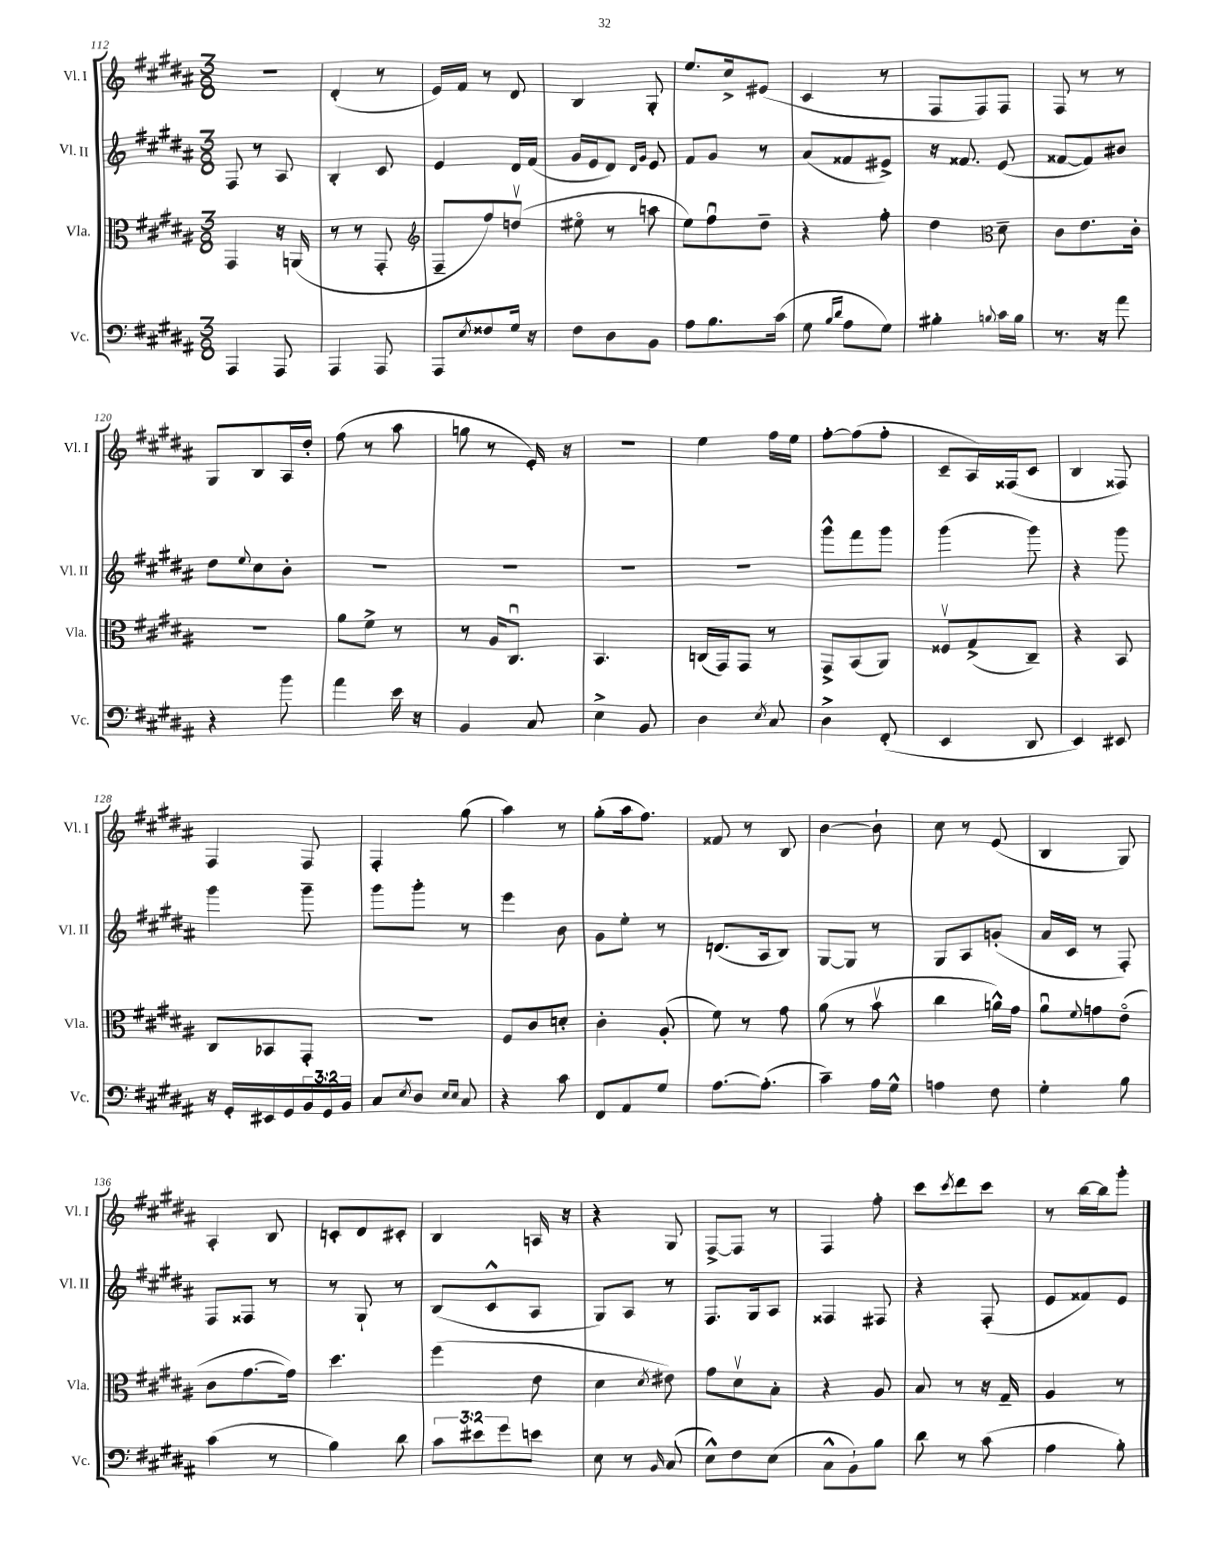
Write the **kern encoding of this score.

**kern	**kern	**kern	**kern
*staff4	*staff3	*staff2	*staff1
*clefF4	*clefC3	*clefG2	*clefG2
*k[f#c#g#d#a#]	*k[f#c#g#d#a#]	*k[f#c#g#d#a#]	*k[f#c#g#d#a#]
*M3/8	*M3/8	*M3/8	*M3/8
4AAA#	4GG#	8F#	4.r
.	.	8r	.
8AAA#	16r	8A#	.
.	(16AA	.	.
=	=	=	=
4AAA#	8r	4B'	(4d#'
.	8r	.	.
8AAA#	8GG#'	8c#	8r
=	=	=	=
*	*clefG2	*	*
8AAA#	8F#~	4e	16e)
.	.	.	16f#
8qE	.	.	.
8F##	8ff#)	.	8r
16G#	(8ddv	16d#	8d#
16r	.	(16f#	.
=	=	=	=
8F#	8ee#o	16g#	4B
.	.	16e	.
8D#	8r	8d#)	.
.	.	16qqd#	.
.	.	16qqg#	.
8BB	8aa	8e	8G#'
=	=	=	=
8A#	8ee)	8f#	8.ee
8.B	8ff#u	8g#	.
.	.	.	16cc#^
.	8dd#~	8r	(8e#
(16c#	.	.	.
=	=	=	=
8G#	4r	(8a#	4c#
16qqB	.	.	.
16qqd#	.	.	.
8A#	.	8f##	.
8G#)	8ff#'	8e#^)	8r
=	=	=	=
4B#'	4dd#	16r	8F#
.	.	8.f##	.
.	.	.	8F#)
*	*clefC3	*	*
8qqB	.	.	.
16c#	8d#~	(8e	8F#
16B	.	.	.
=	=	=	=
8.r	8c#	[8f##	8F#
.	8.e	8f##])	8r
16r	.	.	.
8a#	.	8b#	8r
.	16c#'	.	.
=	=	=	=
4r	4.r	8dd#	8G#
.	.	8qqee	.
.	.	8cc#	8B
8b	.	8b'	16A#
.	.	.	16dd#'
=	=	=	=
4a#	8a#	4.r	(8ff#
.	8f#^	.	8r
16e	8r	.	8aa#
16r	.	.	.
=	=	=	=
4BB	8r	4.r	8gg
.	16A#	.	8r
.	8.C#u	.	.
8C#	.	.	16e')
.	.	.	16r
=	=	=	=
4E^	4.BB	4.r	4.r
8BB	.	.	.
=	=	=	=
4D#	(16C	4.r	4ee
.	16GG#)	.	.
.	8GG#	.	.
8qE	.	.	.
8C#	8r	.	16ff#
.	.	.	16ee
=	=	=	=
4D#^	8GG#^	8ggg#^^	[8ff#'
.	(8BB	8fff#	(8ff#]
(8FF#'	8AA#)	8ggg#	8ff#'
=	=	=	=
4EE	8F##v	(4ggg#	8c#~
.	(8G#^	.	16A#)
.	.	.	(16F##
8DD#	8C#~)	8ggg#)	8c#
=	=	=	=
4EE)	4r	4r	4B
8EE#	8BB	8ggg#	8F##)
=	=	=	=
16r	8C#	4ggg#	4F#
16GG#'	.	.	.
16EE#	8BB-	.	.
16GG#	.	.	.
24BB	8GG#'	8ggg#~	8F#
24GG#	.	.	.
24BB	.	.	.
=	=	=	=
8C#	4.r	8ggg#	4F#'
8qE	.	.	.
8D#	.	8ggg#'	.
16qqE	.	.	.
16qqE	.	.	.
8C#	.	8r	(8gg#
=	=	=	=
4r	8F#	4eee	4aa#)
.	8c#	.	.
8c#	8d'	8b	8r
=	=	=	=
8FF#	4c#'	8g#	(8gg#'
8AA#	.	8ee'	16aa#
.	.	.	8.ff#)
8G#	(8A#'	8r	.
=	=	=	=
[8.A#	8f#)	(8.d	8f##
.	8r	.	8r
(8.A#']	.	16A#	.
.	8g#	8B)	8B
=	=	=	=
4c#~)	(8a#	[8G#	[4b
.	8r	8G#]	.
16A#	8bv	8r	8b`]
16G#^^	.	.	.
=	=	=	=
4A	4cc#	8G#	8cc#
.	.	8A#	8r
8F#	16a^^)	(8g'	(8e
.	16g#	.	.
=	=	=	=
4G#'	8a#u	16a#	4B
.	.	16c#	.
.	8qqf#	.	.
.	8g	8r	.
8B	(8eo	8F#')	8G#)
=	=	=	=
(4c#	8c#	8F#	4A#'
.	[8.g#	8F##	.
8r	.	8r	8B
.	16g#])	.	.
=	=	=	=
4B)	4.dd#	8r	8c'
.	.	8G#`	8d#
8d#	.	8r	8c#'
=	=	=	=
12c#	(4ff#	(8B	4B
12e#	.	.	.
.	.	8c#^^	.
12g#	.	.	.
8e	8e	8A#	16A
.	.	.	16r
=	=	=	=
8E	4d#	8G#)	4r
8r	.	8A#	.
16qqBB	8qd#	.	.
(8C#	8e#)	8r	8G#
=	=	=	=
8E^^)	8g#	8.F#	[8F#^
8F#	8d#v	.	8F#]
.	.	16G#	.
(8E	8B'	8A#	8r
=	=	=	=
8C#^^	4r	4F##	4F#
8BB`)	.	.	.
8B	8A#	8F#	8ff#'
=	=	=	=
8d#	8B	4r	8ccc#
.	.	.	8qccc#
8r	8r	.	8ddd#
(8c#	16r	(8F#'	8ccc#
.	16G#~	.	.
=	=	=	=
4A#	4A#	8e	8r
.	.	8f##)	[16bb
.	.	.	16bb]
8B')	8r	8e	8ggg#'
==	==	==	==
*-	*-	*-	*-
